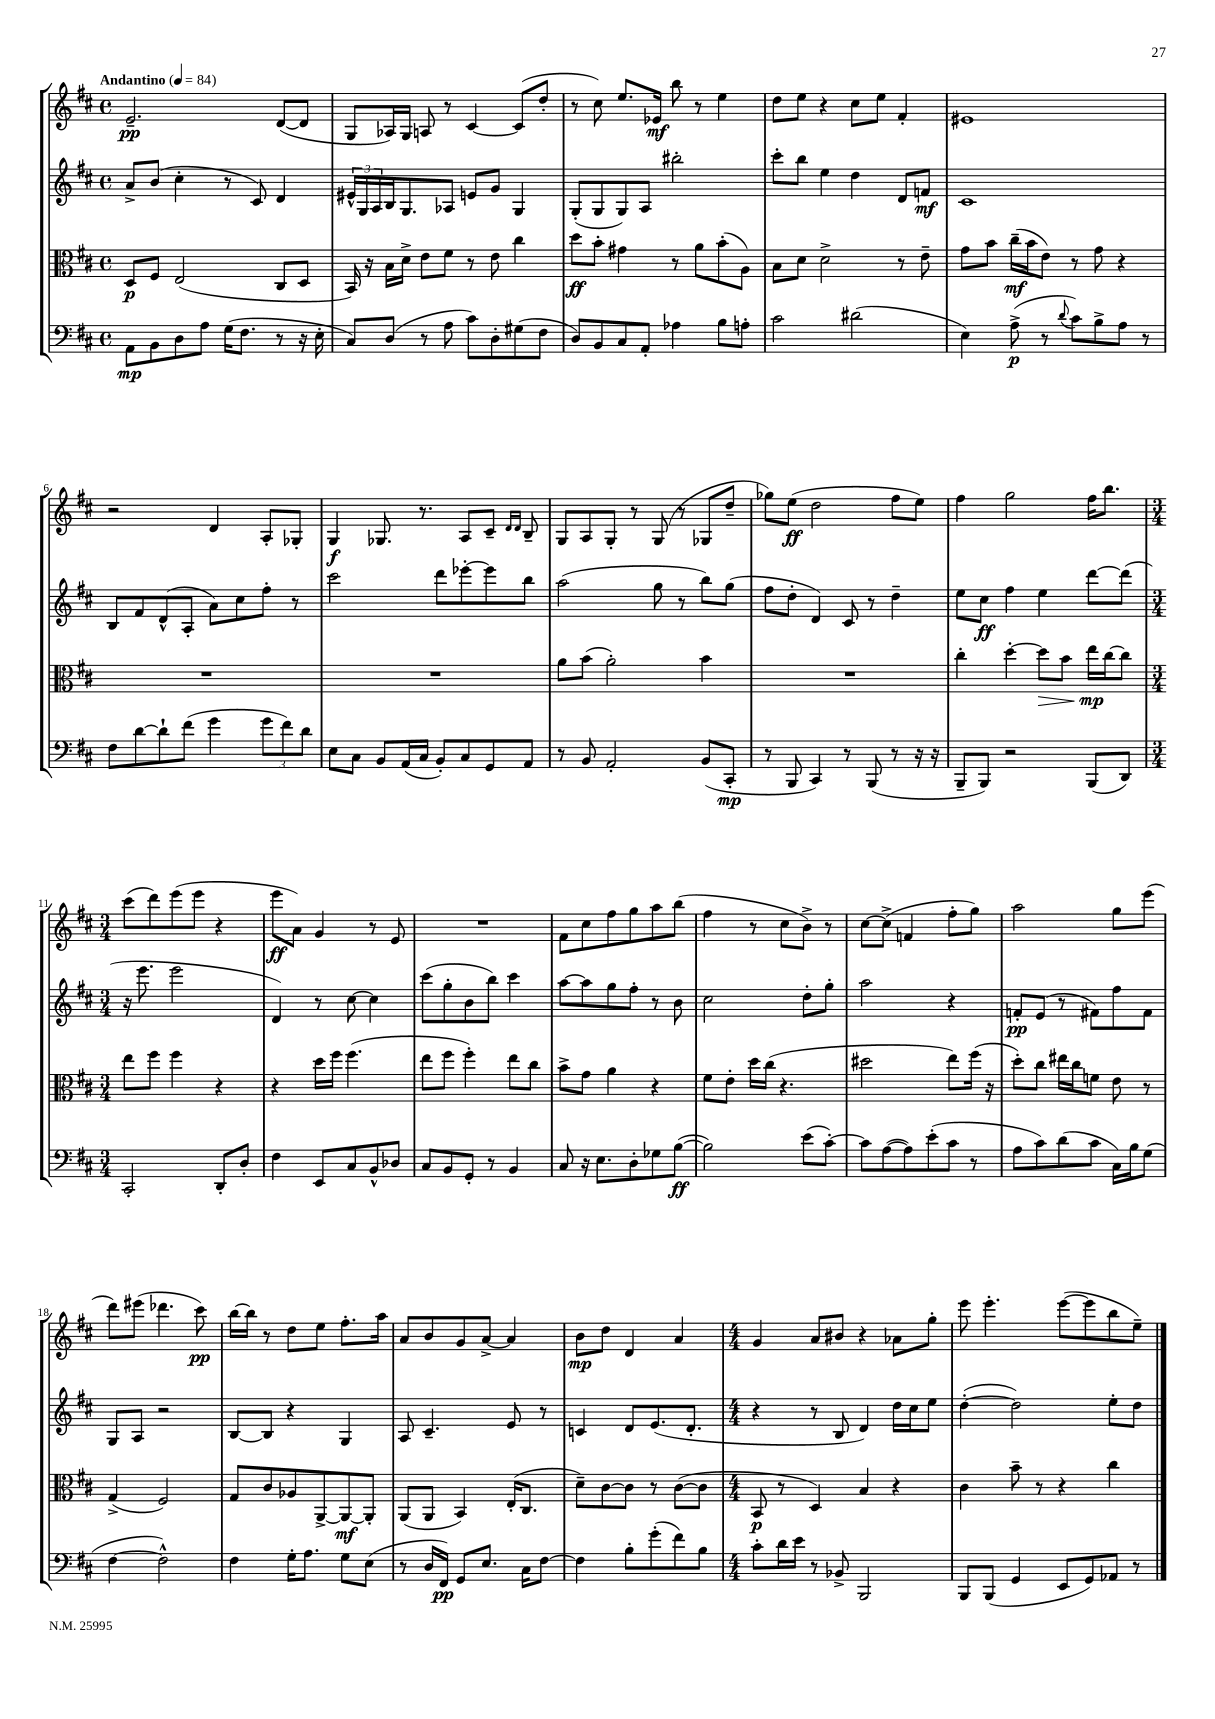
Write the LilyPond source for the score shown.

<<
\new StaffGroup <<
\new Staff = "s0" {
    \clef treble \key d \major \defaultTimeSignature \time 4/4 \tempo "Andantino" 4 = 84
    e'2.--\pp d'8~( d'8 |
    g8 aes16) g16 a8 r8 cis'4~ cis'8( d''8-. |
    r8 cis''8) e''8. ees'16\mf b''8 r8 e''4 |
    d''8 e''8 r4 cis''8 e''8 fis'4-. |
    eis'1 |
    r2 d'4 a8-. ges8-. |
    g4\f ges8. r8. a8 cis'8-- \grace { d'16 d'16 } b8-- |
    g8 a8 g8-. r8 g8( r8 ges8 d''8-- |
    ges''8) e''8\ff( d''2 fis''8 e''8) |
    fis''4 g''2 fis''16 b''8. |
    \numericTimeSignature \time 3/4 cis'''8( d'''8) e'''8( e'''8 r4 |
    e'''8\ff a'8) g'4 r8 e'8 |
    R2. |
    fis'8 cis''8 fis''8 g''8 a''8 b''8( |
    fis''4 r8 cis''8 b'8->) r8 |
    cis''8~ cis''8->( f'4 fis''8-. g''8) |
    a''2 g''8 e'''8( |
    d'''8) eis'''8( des'''4. cis'''8\pp) |
    b''16~ b''16 r8 d''8 e''8 fis''8.-. a''16 |
    a'8 b'8 g'8 a'8~-> a'4 |
    b'8\mp d''8 d'4 a'4 |
    \numericTimeSignature \time 4/4 g'4 a'8 bis'8 r4 aes'8 g''8-. |
    e'''8 e'''4.-. e'''8~( e'''8 b''8 e''8--) \bar "|." |
}
\new Staff = "s1" {
    \clef treble \key d \major \defaultTimeSignature \time 4/4
    a'8-> b'8( cis''4-. r8 cis'8) d'4 |
    \tuplet 3/2 { eis'16-^ g16 a16 } b16 g8. aes8 e'8 g'8 g4 |
    g8-.( g8 g8) a8 bis''2-. |
    cis'''8-. b''8 e''4 d''4 d'8 f'8\mf |
    cis'1 |
    b8 fis'8 d'8-^( a8-. a'8) cis''8 fis''8-. r8 |
    cis'''2 d'''8 ees'''8~-. ees'''8 b''8 |
    a''2( g''8 r8 b''8) g''8( |
    fis''8 d''8-. d'4) cis'8 r8 d''4-- |
    e''8 cis''8\ff fis''4 e''4 d'''8~ d'''8( |
    \numericTimeSignature \time 3/4 r16 e'''8. e'''2 |
    d'4) r8 cis''8~ cis''4 |
    cis'''8( g''8-. b'8 b''8) cis'''4 |
    a''8~ a''8 g''8 fis''8-. r8 b'8 |
    cis''2 d''8-. g''8-. |
    a''2 r4 |
    f'8-.\pp e'8( r8 fis'8) fis''8 fis'8 |
    g8 a8 r2 |
    b8~ b8 r4 g4 |
    a8 cis'4.-- e'8 r8 |
    c'4 d'8 e'8.( d'8.-. |
    \numericTimeSignature \time 4/4 r4 r8 b8 d'4) d''16 cis''16 e''8 |
    d''4~-.( d''2) e''8-. d''8 \bar "|." |
}
\new Staff = "s2" {
    \clef alto \key d \major \defaultTimeSignature \time 4/4
    d8\p fis8 e2( cis8 d8 |
    b,16) r16 b16 d'16-> e'8 fis'8 r8 e'8 cis''4 |
    d''8\ff b'8-. gis'4 r8 a'8 b'8-.( a8) |
    b8 d'8 d'2-> r8 e'8-- |
    g'8 b'8 cis''16--\mf( b'16 e'8) r8 g'8 r4 |
    R1 |
    R1 |
    a'8 b'8( a'2-.) b'4 |
    R1 |
    cis''4-. d''4~-. d''8\> b'8 e''16\mp\! cis''16~ cis''8 |
    \numericTimeSignature \time 3/4 e''8 fis''8 fis''4 r4 |
    r4 d''16 fis''16 fis''4.( |
    e''8 fis''8 fis''4-.) e''8 cis''8 |
    b'8-> g'8 a'4 r4 |
    fis'8 e'8-. d''16 cis''16( r4. |
    dis''2 e''8) fis''16( r16 |
    d''8-.) cis''8 eis''16 cis''16 f'8 e'8 r8 |
    g4->( fis2) |
    g8 cis'8 aes8 a,8~-> a,8~\mf a,8-. |
    a,8( a,8 b,4) e16-.( cis8. |
    d'8--) cis'8~ cis'8 r8 cis'8~( cis'8 |
    \numericTimeSignature \time 4/4 b,8\p r8 d4) b4 r4 |
    cis'4 b'8-- r8 r4 cis''4 \bar "|." |
}
\new Staff = "s3" {
    \clef bass \key d \major \defaultTimeSignature \time 4/4
    a,8\mp b,8 d8 a8 g16( fis8. r8 r16 e16-. |
    cis8) d8( r8 a8 cis'8) d8-. gis8( fis8 |
    d8) b,8 cis8 a,8-. aes4 b8 a8-. |
    cis'2 dis'2( |
    e4) a8->\p( r8 \appoggiatura { d'8 } cis'8) b8-> a8 r8 |
    fis8 d'8~ d'8-! fis'8( g'4 \tuplet 3/2 { g'8 fis'8) d'8 } |
    e8 cis8 b,8 a,16( cis16 b,8-.) cis8 g,8 a,8 |
    r8 b,8 a,2-. b,8( cis,8-.\mp |
    r8 b,,8 cis,4) r8 b,,8( r8 r16 r16 |
    b,,8-- b,,8) r2 b,,8( d,8) |
    \numericTimeSignature \time 3/4 cis,2-. d,8-. d8-. |
    fis4 e,8 cis8 b,8-^ des8 |
    cis8 b,8 g,8-. r8 b,4 |
    cis8 r16 e8. d8-. ges8 b8~\ff( |
    b2) e'8( cis'8~-.) |
    cis'8 a8~( a8) e'8-.( cis'8 r8 |
    a8 cis'8) d'8( cis'8 cis16) b16 g8( |
    fis4~ fis2-^) |
    fis4 g16-. a8. g8 e8( |
    r8 d16 fis,16\pp) g,8 e8. cis16 fis8~ |
    fis4 b8-. g'8-.( fis'8) b8 |
    \numericTimeSignature \time 4/4 cis'8-. d'16 e'16 r8 bes,8-> b,,2 |
    b,,8 b,,8( g,4 e,8 g,8) aes,8 r8 \bar "|." |
}
>>
>>
